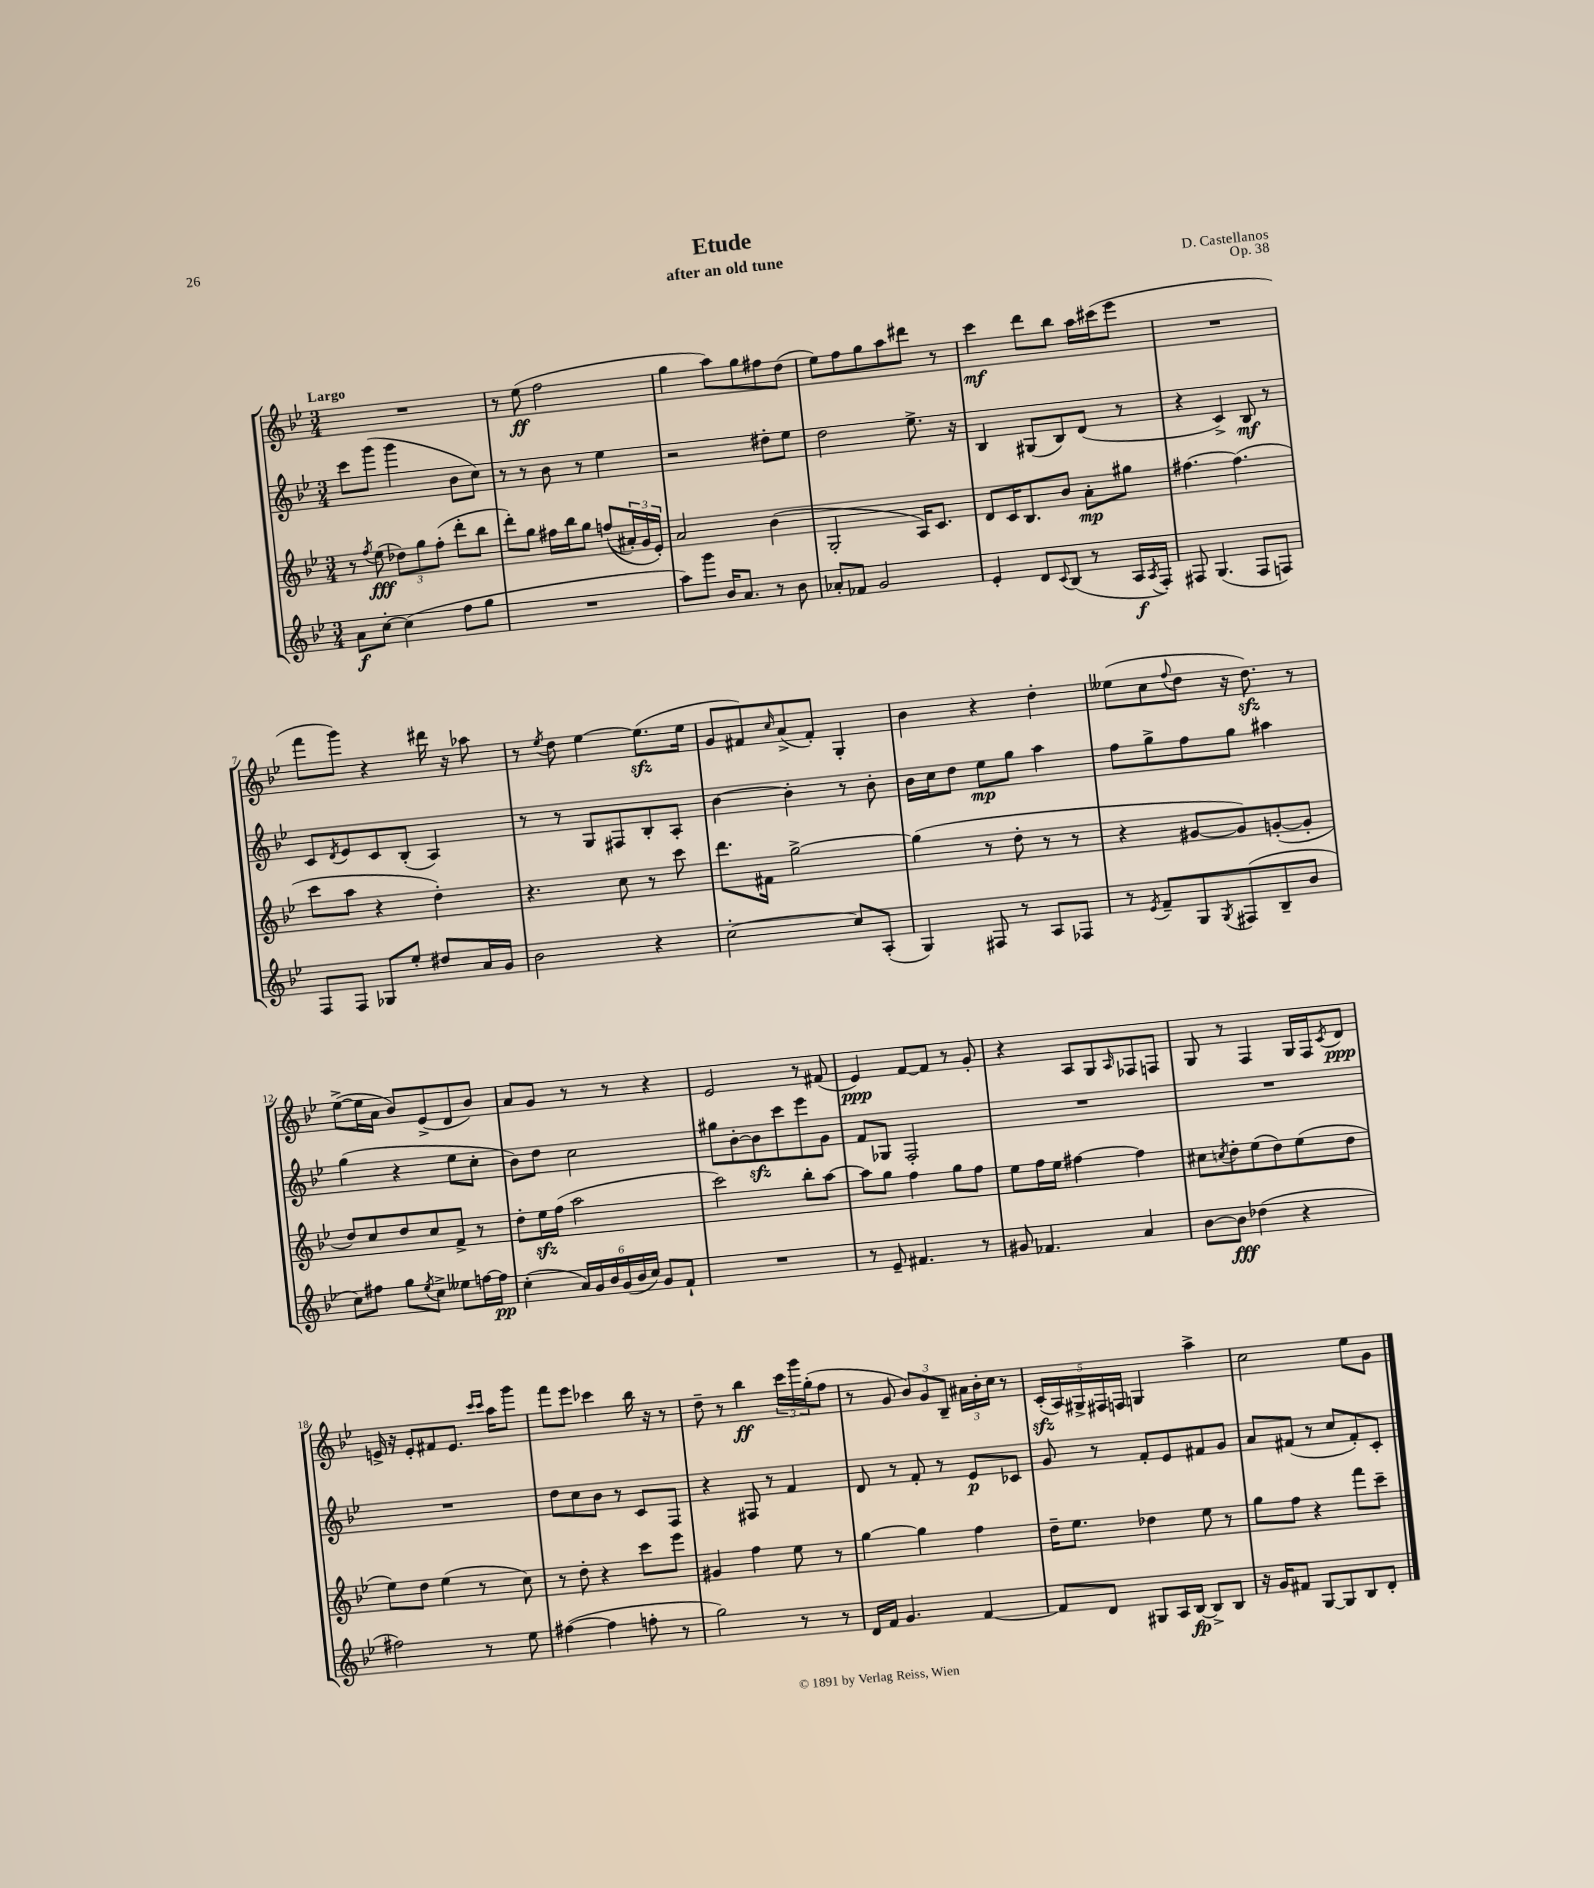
\header { title = "Etude" composer = "D. Castellanos" subtitle = "after an old tune" opus = "Op. 38" }
<<
\new StaffGroup <<
\new Staff = "s0" {
    \clef treble \key bes \major \numericTimeSignature \time 3/4 \tempo "Largo"
    R2. |
    r8 ees''8\ff( f''2 |
    g''4 a''8) g''8 fis''8 d''8( |
    ees''8) f''8 g''8 a''8 dis'''8 r8 |
    c'''4\mf d'''8 bes''8 a''16 cis'''16( ees'''8 |
    R2. |
    f'''8 g'''8) r4 dis'''16 r16 aes''8 |
    r8 \acciaccatura { ees''8 } d''8 ees''4~ ees''8.\sfz( ees''16 |
    g'8 fis'8) \grace { c''16 } a'8->( fis'8-.) g4-. |
    bes'4 r4 d''4-. |
    eeses''8( c''8 \appoggiatura { f''8 } d''8 r16 d''8.\sfz) r8 |
    ees''8~->( ees''16 a'16 bes'8) ees'8->( d'8 bes'8) |
    a'8 g'8 r8 r8 r4 |
    ees'2 r8 fis'8( |
    ees'4\ppp) f'8~ f'8 r8 g'8-. |
    r4 a8 g8 \grace { a16 } fes8 f8 |
    g8 r8 f4 g16 f16 \acciaccatura { c'8 } d'8\ppp |
    e'16-> r16 e'8-. fis'8 e'8. \grace { c'''16 c'''16 } a''16 g'''8 |
    f'''8 ees'''8 ces'''4 bes''16 r16 r8 |
    d''8-- r8 bes''4\ff \tuplet 3/2 { c'''16 g'''16 g''16-.( } f''8 |
    r8 g'8 \tuplet 3/2 { bes'8) g'8 bes8-- } \tuplet 3/2 { ais'16 bes'16-. c''16 } r8 |
    \tuplet 5/4 { c'16-.\sfz( a16) gis16-> fis16 f16 } g4 a''4-> |
    c''2 ees''8 g'8 \bar "|." |
}
\new Staff = "s1" {
    \clef treble \key bes \major \numericTimeSignature \time 3/4
    c'''8 g'''8( g'''4 bes'8 c''8) |
    r8 r8 bes'8 r8 ees''4 |
    r2 dis''8-. ees''8 |
    d''2 ees''8.-> r16 |
    bes4 gis8( bes8) d'8( r8 |
    r4 c'4->) bes8\mf r8 |
    c'8 \acciaccatura { d'8 } ees'8 c'8 bes8-.( a4) |
    r8 r8 g8 fis8 bes8-. a8-. |
    bes'4~ bes'4-. r8 bes'8-. |
    bes'16 c''16 d''8 ees''8\mp g''8 a''4 |
    f''8 g''8-> f''8 g''8 ais''4 |
    g''4( r4 ees''8 c''8-. |
    bes'8) d''8 c''2 |
    gis''8 bes'8~-. bes'8\sfz c'''8 ees'''8 g'8 |
    f'8 ges8 f2-. |
    R2. |
    R2. |
    R2. |
    d''8 c''8 bes'8 r8 c'8 f8 |
    r4 fis8 r8 f'4 |
    d'8 r8 f'8-. r8 ees'8\p ces'8 |
    g'8 r8 f'8-. ees'8 fis'8 g'8 |
    a'8 fis'8( r8 c''8 fis'8-.) c'8-. \bar "|." |
}
\new Staff = "s2" {
    \clef treble \key bes \major \numericTimeSignature \time 3/4
    r8 \acciaccatura { f''8 } ees''8\fff( \tuplet 3/2 { des''8) g''8 f''8-.( } d'''8-. bes''8 |
    d'''8-.) g''8 fis''16 bes''16 g''8 f''8(\( \tuplet 3/2 { ais'16-.) g'16 ees'16-.\) } |
    a'2 bes'4( |
    g2-. a16) c'8. |
    d'8 c'16 bes8. bes'8 a'8-.\mp gis''8 |
    fis''4.~ fis''4.( |
    c'''8 a''8 r4 d''4-.) |
    r4. c''8 r8 c'''8 |
    d'''8. fis'16 g''2~-> |
    g''4( r8 d''8-. r8 r8 |
    r4 gis'8~ gis'8) g'8~-.( g'8-. |
    d''8) c''8 d''8 c''8 f'8-> r8 |
    d''8-. ees''16\sfz f''16( a''2 |
    c'''2) bes''8-. a''8~ |
    a''8 g''8 f''4 g''8 f''8 |
    ees''8 f''16 ees''16 fis''4~ fis''4 |
    cis''8 \acciaccatura { c''8 } d''8-. ees''8( d''8) ees''8( d''8 |
    ees''8) d''8 ees''4( r8 c''8) |
    r8 d''8-. r4 c'''8 ees'''8 |
    gis'4 f''4 ees''8 r8 |
    g''4~ g''4 f''4 |
    d''16-- ees''8. des''4 ees''8 r8 |
    g''8 f''8 r4 f'''8 c'''8-- \bar "|." |
}
\new Staff = "s3" {
    \clef treble \key bes \major \numericTimeSignature \time 3/4
    a'8\f c''8~-. c''4( f''8 g''8 |
    R2. |
    a''8) g'''8 bes'16 a'8. r8 bes'8 |
    aes'8-. fes'8 g'2 |
    ees'4-. d'8 \appoggiatura { c'8 } bes8( r8 a16\f \acciaccatura { a8 } f16-.) |
    fis8 g4.( fis8 f8) |
    f8 f8 ges8 ees''8-. dis''8 a'16 g'16 |
    bes'2 r4 |
    c''2~-. c''8 a8-.( |
    g4) fis8 r8 a8 fes8 |
    r8 \acciaccatura { ees'8 } f'8-- g8 \acciaccatura { g8 } fis8( bes8-- bes'8 |
    c''8) fis''8 g''8 \acciaccatura { ees''8 } c''8-> eeses''8 f''16~ f''16\pp |
    c''4-.( \tuplet 6/4 { a'16) g'16 bes'16 g'16( bes'16 c''16) } g'8 f'8-! |
    R2. |
    r8 ees'8-- fis'4. r8 |
    gis'8 fes'4. a'4 |
    bes'8~ bes'8\fff des''4( r4 |
    fis''2) r8 ees''8 |
    fis''4~( fis''4 f''8-. r8 |
    g''2) r8 r8 |
    d'16 f'16 g'4. f'4~ |
    f'8 d'8 gis8 a16 bes16~\fp bes8-> bes8 |
    r16 g'16 fis'8 g8~ g8 bes8 d'8-. \bar "|." |
}
>>
>>
